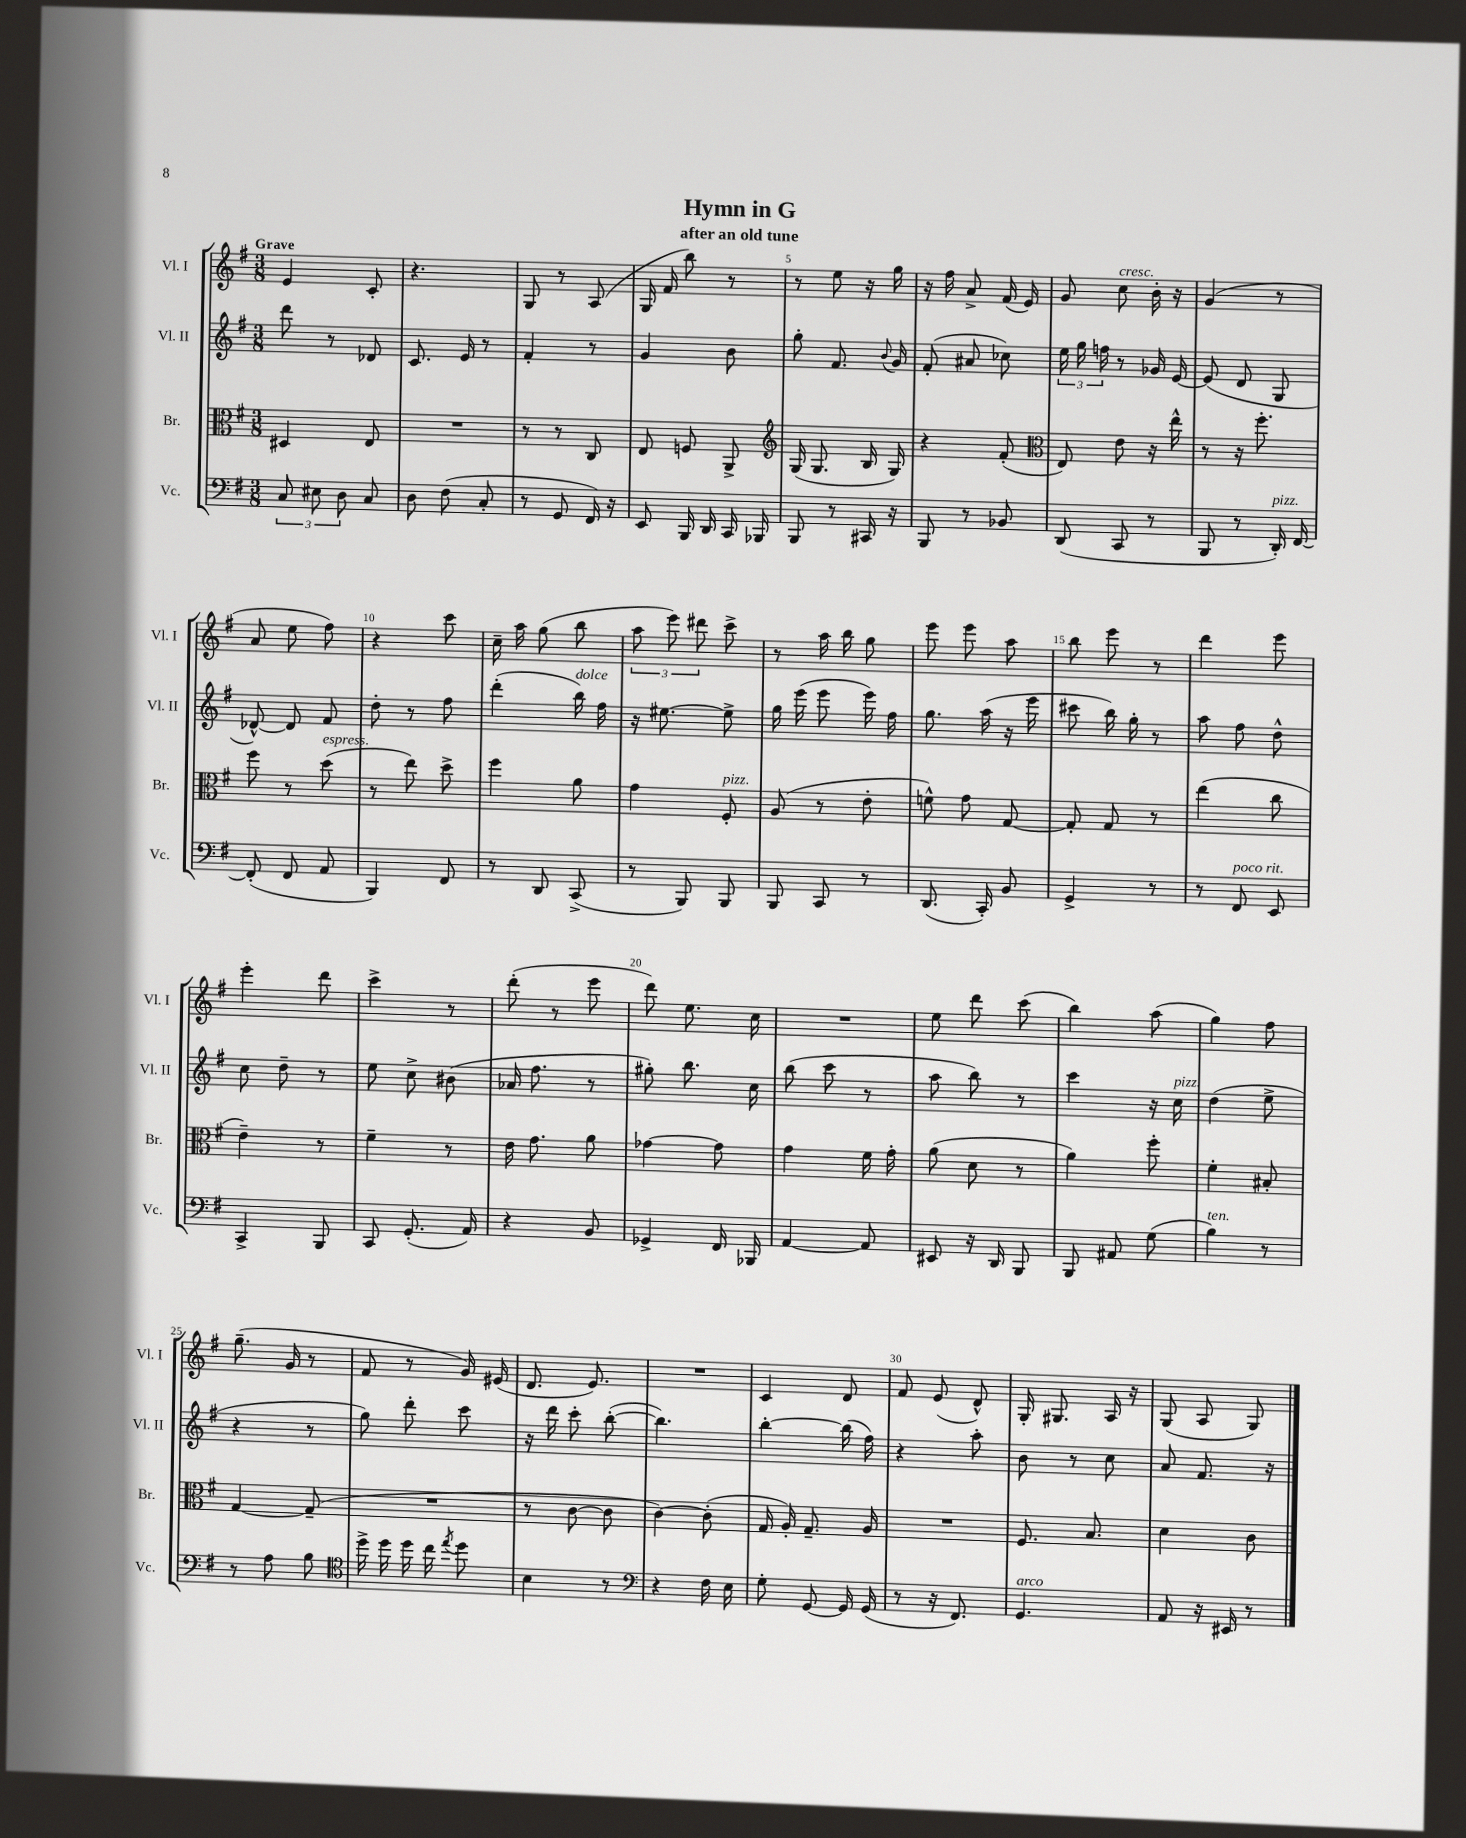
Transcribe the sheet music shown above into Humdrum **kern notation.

**kern	**kern	**kern	**kern
*staff4	*staff3	*staff2	*staff1
*clefF4	*clefC3	*clefG2	*clefG2
*k[f#]	*k[f#]	*k[f#]	*k[f#]
*M3/8	*M3/8	*M3/8	*M3/8
12C/	4D#/	8ddd\	4e/
12E#\	.	.	.
.	.	8r	.
12D\	.	.	.
8C/	8E/	8d-/	8c'/
=	=	=	=
8D\	4.r	8.c/	4.r
(8F#\	.	.	.
.	.	16e/	.
8C'/	.	8r	.
=	=	=	=
8r	8r	4f#'/	8G/
8GG/	8r	.	8r
16FF#/)	8C/	8r	(8A/
16r	.	.	.
=	=	=	=
8EE/	8E/	4g/	16G/
.	.	.	16f#/
16BBB/	8F/	.	8bb\)
16DD/	.	.	.
16CC/	8AA^/	8b\	8r
16BBB-/	.	.	.
=	=	=	=
*	*clefG2	*	*
8BBB/	(16G/	8gg'\	8r
.	8.G/	.	.
8r	.	8.f#/	8ee\
16CC#/	16B/	.	16r
.	.	8qqb/	.
16r	16G/)	16g/	16gg\
=	=	=	=
8BBB/	4r	(8f#'/	16r
.	.	.	16ff#\
8r	.	8a#/	8a^/
8BB-/	(8f#'/	8cc-\)	(16f#/
.	.	.	16e/)
=	=	=	=
*	*clefC3	*	*
(8DD/	8E/)	24ee\	8g/
.	.	24gg\	.
.	.	24ff\	.
8CC/	8e\	8r	8cc\
8r	16r	16g-/	16b'\
.	16ee^^\	[16e/	16r
=	=	=	=
8BBB/	8r	(8e/]	(4g/
8r	16r	8d/	.
.	8.ff#'\	.	.
16DD'/)	.	8G/	8r
[16FF#/	.	.	.
=	=	=	=
(8FF#'/]	8ff#\	[8d-^^/)	8a/
8FF#/	8r	8d-/]	8ee\
8AA/	(8dd\	8f#/	8ff#\)
=	=	=	=
4BBB/)	8r	8dd'\	4r
.	8ee\)	8r	.
8FF#/	8dd^\	8ff#\	8ccc\
=	=	=	=
8r	4ff#\	(4ddd'\	16cc~\
.	.	.	16aa\
8DD/	.	.	(8gg\
(8CC^/	8a\	16bb\)	8bb\
.	.	16ff#\	.
=	=	=	=
8r	4g\	16r	12aa\
.	.	[8.ee#\	.
.	.	.	12eee\)
8BBB/)	.	.	.
.	.	.	12ddd#\
8BBB/	8F#'/	8ee#^\]	8ccc^\
=	=	=	=
8BBB/	(8A/	16gg\	8r
.	.	(16eee\	.
8CC/	8r	8eee\	16aa\
.	.	.	16bb\
8r	8e'\	16eee\)	8gg\
.	.	16ff#\	.
=	=	=	=
(8.DD/	8f^^\)	8.gg\	8eee\
.	8g\	.	8eee\
16CC'/)	.	(16aa\	.
8BB/	[8G/	16r	8aa\
.	.	16eee\	.
=	=	=	=
4GG^/	8G'/]	8ccc#\	8bb\
.	8G/	16bb\)	8eee\
.	.	16gg'\	.
8r	8r	8r	8r
=	=	=	=
8r	(4ee\	8aa\	4ddd\
8FF#/	.	8ff#\	.
8EE/	8cc\	8dd^^\	8eee\
=	=	=	=
4CC^/	4e~\)	8cc\	4eee'\
.	.	8dd~\	.
8BBB/	8r	8r	8ddd\
=	=	=	=
8CC/	4f#~\	8ee\	4ccc^\
(8.GG'/	.	8cc^\	.
.	8r	(8b#\	8r
16AA/)	.	.	.
=	=	=	=
4r	16e\	16a-/	(8ddd'\
.	8.g\	8.ff#\	.
.	.	.	8r
8BB/	8a\	8r	8eee\
=	=	=	=
4GG-^/	[4g-\	8gg#'\)	8ddd\)
.	.	8.bb\	8.ee\
16FF#/	8g-\]	.	.
16BBB-/	.	16cc\	16cc\
=	=	=	=
[4AA/	4g\	(8bb\	4.r
.	.	8ccc\	.
8AA/]	16f#\	8r	.
.	16g'\	.	.
=	=	=	=
8EE#/	(8a\	8aa\	8ee\
16r	8d\	8bb\)	8ddd\
16DD/	.	.	.
8BBB/	8r	8r	(8ccc\
=	=	=	=
8BBB/	4a\)	4ccc\	4bb\)
8AA#/	.	.	.
(8G\	8ff#'\	16r	(8aa\
.	.	16cc\	.
=	=	=	=
4B\)	4f#'\	(4dd\	4gg\)
8r	8B#'/	8ee^\	8ff#\
=	=	=	=
8r	[4G/	4r	(8.gg~\
8A\	.	.	.
.	.	.	16g/
8B\	(8G~/]	8r	8r
=	=	=	=
*clefC4	*	*	*
16dd^\	4.r	8gg\)	8f#/
16dd\	.	.	.
16dd\	.	8ddd'\	8r
16cc\	.	.	.
8qee/	.	.	.
8dd\	.	8ccc\	16g/)
.	.	.	(16e#/
=	=	=	=
4B\	8r	16r	8.d/
.	.	16ddd\	.
.	[8c\	8ccc'\	.
.	.	.	8.e/)
8r	8c\]	([8bb'\	.
=	=	=	=
*clefF4	*	*	*
4r	[4c\)	4.bb\])	4.r
16F#\	(8c'\]	.	.
16E\	.	.	.
=	=	=	=
8G'\	16G/	[4bb'\	4c/
.	16A'/)	.	.
[8GG/	8.G~/	.	.
16GG/]	.	(16bb\]	8d/
(16GG/	16A/	16ff#\)	.
=	=	=	=
8r	4.r	4r	8f#/
16r	.	.	(8e/
8.FF#/)	.	.	.
.	.	8aa'\	8d^^/)
=	=	=	=
4.GG/	8.F#/	8b\	16G'/
.	.	.	8.G#/
.	.	8r	.
.	8.B/	.	.
.	.	8cc\	16A/
.	.	.	16r
=	=	=	=
8AA/	4d\	8a/	(8G/
16r	.	8.f#/	8A/
16EE#/	.	.	.
8r	8c\	.	8G/)
.	.	16r	.
==	==	==	==
*-	*-	*-	*-
